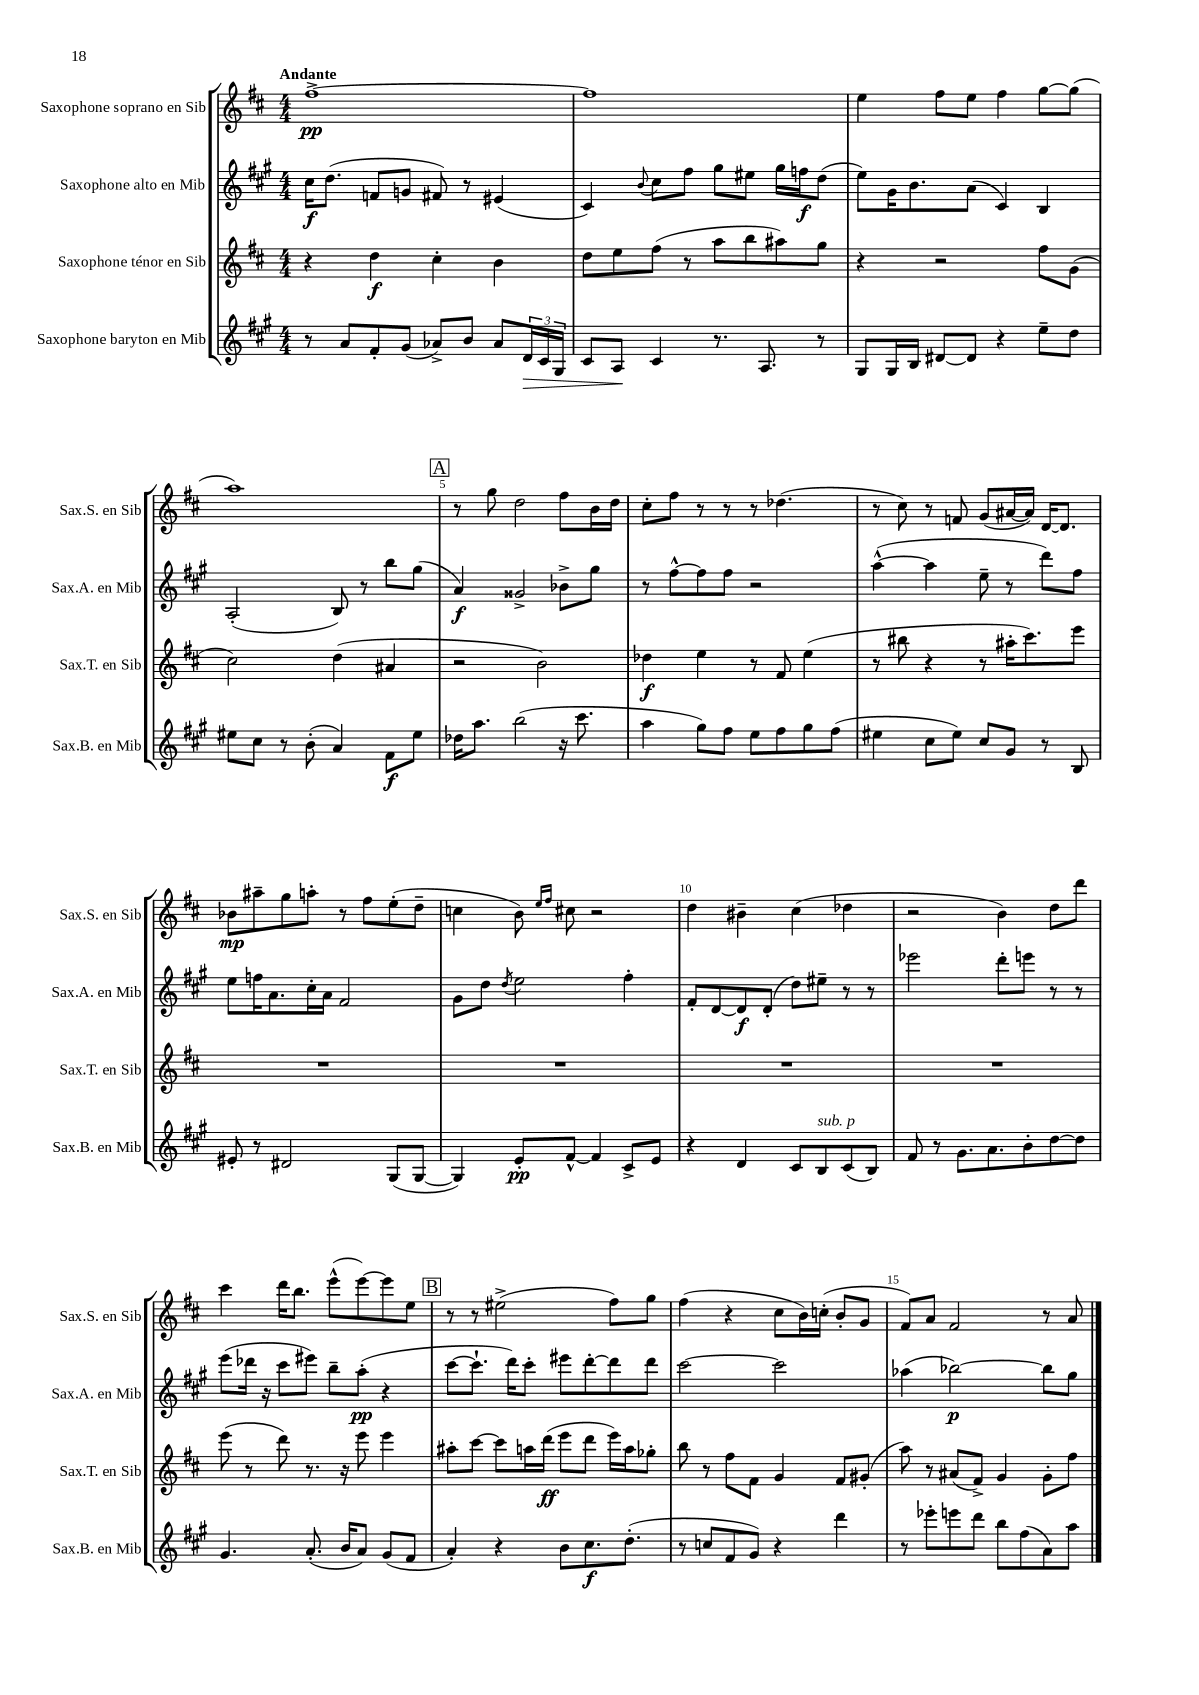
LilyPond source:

<<
\new StaffGroup <<
\new Staff = "s0" \with { instrumentName = "Saxophone soprano en Sib" shortInstrumentName = "Sax.S. en Sib" } {
    \clef treble \key d \major \numericTimeSignature \time 4/4 \tempo "Andante"
    fis''1~->\pp |
    fis''1 |
    e''4 fis''8 e''8 fis''4 g''8~ g''8( |
    a''1) |
    \mark \markup { \box "A" } r8 g''8 d''2 fis''8 b'16 d''16 |
    cis''8-. fis''8 r8 r8 r8 des''4.( |
    r8 cis''8) r8 f'8 g'8( ais'16~ ais'16) d'16~ d'8. |
    bes'8\mp ais''8-- g''8 a''8-. r8 fis''8 e''8-.( d''8-- |
    c''4 b'8) \grace { e''16 fis''16 } cis''8 r2 |
    d''4 bis'4-- cis''4( des''4 |
    r2 b'4) d''8 d'''8 |
    cis'''4 d'''16 b''8. e'''8-^( e'''8~) e'''8 e''8 |
    \mark \markup { \box "B" } r8 r8 eis''2->( fis''8) g''8 |
    fis''4( r4 cis''8 b'16) c''16-.( b'8-. g'8 |
    fis'8) a'8 fis'2 r8 a'8 \bar "|." |
}
\new Staff = "s1" \with { instrumentName = "Saxophone alto en Mib" shortInstrumentName = "Sax.A. en Mib" } {
    \clef treble \key a \major \numericTimeSignature \time 4/4
    cis''16\f d''8.( f'8 g'8 fis'8) r8 eis'4( |
    cis'4) \appoggiatura { b'8 } cis''8 fis''8 gis''8 eis''8 gis''16 f''16\f d''8( |
    e''8) gis'16 b'8. a'8( cis'4) b4 |
    a2-.( b8) r8 b''8 gis''8( |
    \mark \markup { \box "A" } a'4\f) gisis'2-> bes'8-> gis''8 |
    r8 fis''8~-^ fis''8 fis''8 r2 |
    a''4~-^( a''4 e''8-- r8 d'''8) fis''8 |
    e''8 f''16 a'8. cis''16-. a'16 fis'2 |
    gis'8 d''8 \acciaccatura { d''8 } e''2 fis''4-. |
    fis'8-. d'8~ d'8\f d'8-.( d''8) eis''8-- r8 r8 |
    ees'''2 d'''8-. e'''8 r8 r8 |
    e'''8( des'''16 r16 cis'''8 eis'''8) b''8-- a''8-.\pp( r4 |
    \mark \markup { \box "B" } cis'''8~ cis'''8.-! d'''16) cis'''8-. eis'''8 d'''8~-. d'''8 d'''8 |
    cis'''2~ cis'''2 |
    aes''4( bes''2~\p) bes''8 gis''8 \bar "|." |
}
\new Staff = "s2" \with { instrumentName = "Saxophone ténor en Sib" shortInstrumentName = "Sax.T. en Sib" } {
    \clef treble \key d \major \numericTimeSignature \time 4/4
    r4 d''4\f cis''4-. b'4 |
    d''8 e''8 fis''8( r8 a''8 b''8 ais''8) g''8 |
    r4 r2 fis''8 g'8( |
    cis''2) d''4( ais'4 |
    \mark \markup { \box "A" } r2 b'2) |
    des''4\f e''4 r8 fis'8 e''4( |
    r8 bis''8 r4 r8 ais''16-. cis'''8.) e'''8 |
    R1 |
    R1 |
    R1 |
    R1 |
    e'''8( r8 d'''8) r8. r16 e'''8 e'''4 |
    \mark \markup { \box "B" } ais''8-. cis'''8~ cis'''8 a''16 d'''16\ff( e'''8 d'''8 e'''16) a''16 ges''8-. |
    b''8 r8 fis''8 fis'8 g'4 fis'8 gis'8-.( |
    a''8) r8 ais'8( fis'8->) g'4 g'8-. fis''8 \bar "|." |
}
\new Staff = "s3" \with { instrumentName = "Saxophone baryton en Mib" shortInstrumentName = "Sax.B. en Mib" } {
    \clef treble \key a \major \numericTimeSignature \time 4/4
    r8 a'8 fis'8-. gis'8( aes'8->) b'8 aes'8 \tuplet 3/2 { d'16\> cis'16 gis16 } |
    cis'8 a8\! cis'4 r8. a8. r8 |
    gis8 gis16 b16 dis'8~ dis'8 r4 e''8-- d''8 |
    eis''8 cis''8 r8 b'8-.( a'4) fis'8\f eis''8 |
    \mark \markup { \box "A" } des''16 a''8. b''2( r16 cis'''8. |
    a''4 gis''8) fis''8 e''8 fis''8 gis''8 fis''8( |
    eis''4 cis''8 eis''8) cis''8 gis'8 r8 b8 |
    eis'8-. r8 dis'2 gis8( gis8~ |
    gis4) e'8-.\pp fis'8~-^ fis'4 cis'8-> e'8 |
    r4 d'4 cis'8 b8^\markup { \italic "sub. p" } cis'8( b8) |
    fis'8 r8 gis'8. a'8. b'8-. d''8~ d''8 |
    gis'4. a'8.-.( b'16 a'8) gis'8( fis'8 |
    \mark \markup { \box "B" } a'4-.) r4 b'8 cis''8.\f d''8.-.( |
    r8 c''8 fis'8 gis'8) r4 d'''4 |
    r8 ees'''8-. e'''8 d'''8 b''8 fis''8( a'8) a''8 \bar "|." |
}
>>
>>
\layout { \context { \Score \override BarNumber.break-visibility = ##(#f #t #t) barNumberVisibility = #(every-nth-bar-number-visible 5) } }
